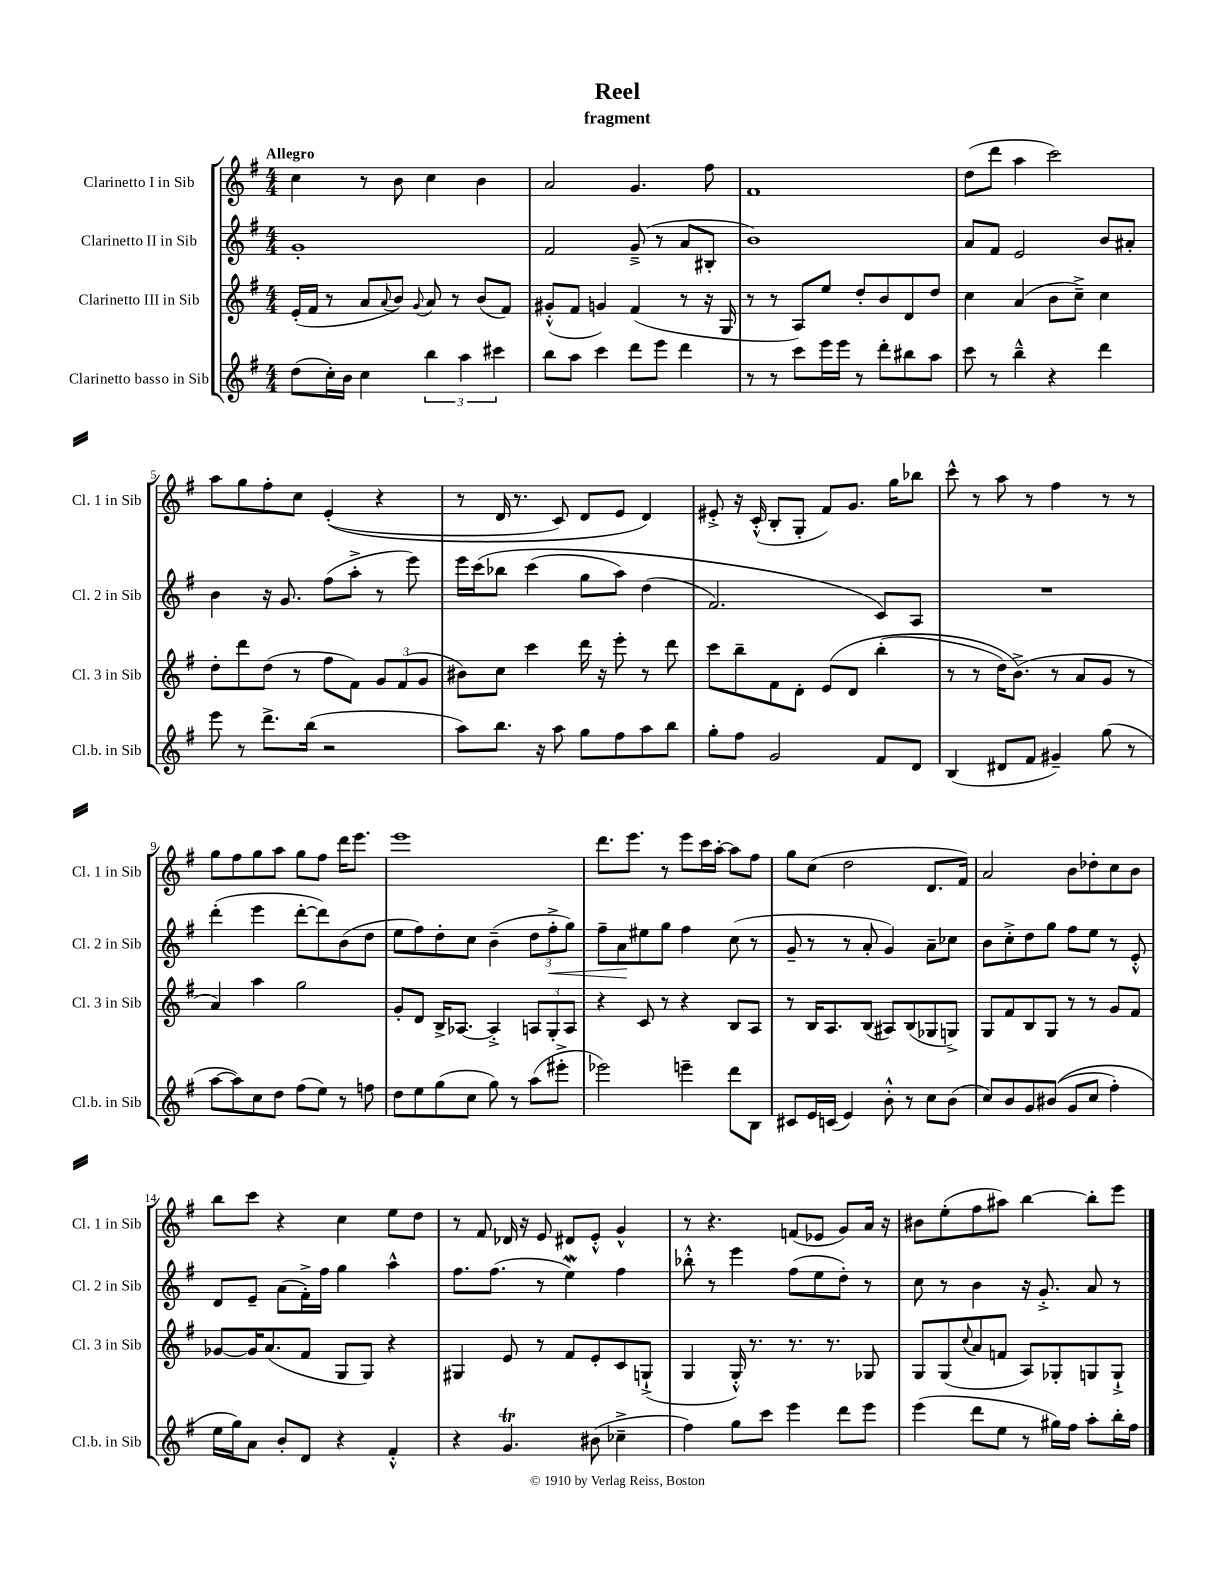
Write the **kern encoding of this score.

**kern	**kern	**kern	**kern
*staff4	*staff3	*staff2	*staff1
*clefG2	*clefG2	*clefG2	*clefG2
*k[f#]	*k[f#]	*k[f#]	*k[f#]
*M4/4	*M4/4	*M4/4	*M4/4
(8dd\L	(16e'/LL	1g'	4cc\
.	16f#/JJ	.	.
16cc'\L)	8r	.	.
16b\JJ	.	.	.
4cc\	8a/L	.	8r
.	8qqa/	.	.
.	8b/J)	.	8b\
.	8qqg/	.	.
6bb\	8a/	.	4cc\
.	8r	.	.
6aa\	.	.	.
.	(8b/L	.	4b\
6ccc#\	.	.	.
.	8f#/J)	.	.
=	=	=	=
8bb\L	(8g#'^^/L	2f#/	2a/
8aa\J	8f#/J	.	.
4ccc\	4g/)	.	.
8ddd\L	(4f#/	(8g~^/	4.g/
8eee\J	.	8r	.
4ddd\	8r	8a/L	.
.	16r	8B#'/J	8ff#\
.	16G/	.	.
=	=	=	=
8r	8r	1b)	1f#
8r	8r	.	.
8ccc\L	8A/L)	.	.
16eee\L	8ee/J	.	.
16eee\JJ	.	.	.
8r	8dd'/L	.	.
8ddd'\L	8b/	.	.
8bb#\	8d/	.	.
8aa\J	8dd/J	.	.
=	=	=	=
8ccc\	4cc\	8a/L	(8dd\L
8r	.	8f#/J	8ddd\J
4bb~^^\	(4a/	2e/	4aa\
4r	8b\L	.	2ccc\)
.	8cc~^\J)	.	.
4ddd\	4cc\	8b/L	.
.	.	8a#'/J	.
=	=	=	=
8eee\	8dd'\L	4b\	8aa\L
8r	8ddd\	.	8gg\
8.ddd^\L	(8dd\J	16r	8ff#'\
.	.	8.g/	.
.	8r	.	8cc\J
(16bb\Jk	.	.	.
2r	8ff#\L	(8ff#\L	&((4e'/
.	8f#\J)	8aa'^\J	.
.	12g/L	8r	4r
.	(12f#/	.	.
.	.	8eee\)	.
.	12g/J	.	.
=	=	=	=
8aa\L)	8b#\L)	16eee\LL	8r
.	.	&(16ccc\J	.
8.bb\J	8cc\J	8bb-\J	16d/
.	.	.	8.r
.	4ccc\	(4ccc\	.
16r	.	.	.
8aa\	.	.	8c/)
8gg\L	16ddd\	8gg\L	8d/L
.	16r	.	.
8ff#\	8eee'\	8aa\J)	8e/J
8aa\	8r	(4dd\	4d/&)
8bb\J	8ddd\	.	.
=	=	=	=
8gg'\L	8ccc\L	2.f#/)	8e#'^/
8ff#\J	8bb~\	.	16r
.	.	.	(16c'^^/
2g/	8f#\	.	8B'/L
.	8d'\J	.	8G'/J
.	&(8e/L	.	8f#/L)
.	8d/J	.	8.g/J
8f#/L	(4bb'\	8c/L&)	.
.	.	.	16gg\LK
8d/J	.	8A/J	8bb-\J
=	=	=	=
(4B/	8r	1r	8ccc^^\
.	8r	.	8r
8d#/L	16dd\LK)	.	8aa\
.	(8.b^\J&)	.	.
8f#/J	.	.	8r
4g#~/)	8r	.	4ff#\
.	8a/L	.	.
(8gg\	8g/J	.	8r
8r	8r	.	8r
=	=	=	=
[8aa\L	4a/)	(4ddd'\	8gg\L
8aa\])	.	.	8ff#\
8cc\	4aa\	4eee\	8gg\
8dd\J	.	.	8aa\J
(8ff#\L	2gg\	[8ddd'\L	8gg\L
8ee\J)	.	8ddd\])	8ff#\J
8r	.	(8b\	16ddd\LK
.	.	.	8.eee\J
8ff\	.	8dd\J	.
=	=	=	=
8dd\L	8g'/L	8ee\L	1eee
8ee\	8d/J	8ff#\)	.
(8gg\	16B^/LK	8dd'\	.
.	[8.A-/J	.	.
8cc\J	.	8cc\J	.
8gg\)	4A-'^/]	(4b~\	.
8r	.	.	.
(8aa\L	12A/L	12dd\L	.
.	12G'/	12ff#'^\	.
8eee#'^\J	.	.	.
.	12A/J	12gg\J)	.
=	=	=	=
2eee-\)	4r	8ff#~\L	8.ddd\L
.	.	8a\	.
.	.	.	8.eee\J
.	8c/	8ee#\	.
.	8r	8gg\J	8r
4eee~\	4r	4ff#\	8eee\L
.	.	.	16ccc\L
.	.	.	[16aa'\JJ
8ddd\L	8B/L	(8cc\	8aa\]L
8B\J	8A/J	8r	8ff#\J
=	=	=	=
8c#/L	8r	8g~/	8gg\L
16e/L	16B/LK	8r	(8cc\J
(16c/JJ	8.A/	.	.
4e/)	.	8r	2dd\
.	(8B/J	8a'/	.
8b'^^\	8A#/L)	4g/)	.
8r	(8B/	.	.
8cc\L	8G-/	8a~\L	8.d/L
(8b\J	8G^/J)	8cc-\J	.
.	.	.	16f#/Jk)
=	=	=	=
8cc/L)	8G/L	8b\L	2a/
8b/	8f#/	8cc'^\	.
8g/	8B/	8dd\	.
&((8b#/J	8G/J	8gg\J	.
8g/L	8r	8ff#\L	8b\L
8cc/J	8r	8ee\J	8dd-'\
4ff#'\)	8g/L	8r	8cc\
.	8f#/J	8e'^^/	8b\J
=	=	=	=
16ee\LL	[8g-/L	8d/L	8bb\L
16gg\J&)	.	.	.
8a\J	16g-/]K	8e~/J	8ccc\J
.	(8.a/	.	.
8b'/L	.	(8a\L	4r
8d/J	8f#/J	16f#'^\L)	.
.	.	16ff#\JJ	.
4r	8G/L	4gg\	4cc\
.	8G/J)	.	.
4f#'^^/	4r	4aa^^\	8ee\L
.	.	.	8dd\J
=	=	=	=
4r	4G#/	8.ff#\L	8r
.	.	.	8f#/
.	.	(8.ff#\J	.
4.g/	8e/	.	16d-/
.	.	.	16r
.	8r	8r	8e/
.	8f#/L	4ee\)	8d#/L
(8b#\	8e'/	.	8e'^^/J
4cc-~^\	8c/	4ff#\	4g^^/
.	(8G`^/J	.	.
=	=	=	=
4ff#\)	4G/	8bb-'^^\	8r
.	.	8r	4.r
8gg\L	16G'^^/)	4eee\	.
.	8.r	.	.
8ccc\J	.	.	.
4eee\	8.r	(8ff#\L	(8f/L
.	.	8ee\	8e-/J
.	8.r	.	.
8ddd\L	.	8dd'\J)	8g/L)
8eee\J	8G-/	8r	16a/Jk
.	.	.	16r
=	=	=	=
(4eee\	8G/L	8cc\	8b#\L
.	(8G/	8r	(8ee'\
.	8qqcc/	.	.
8ddd\L	8a/	4b\	8ff#\
8ee\J	8f/J	.	8aa#\J)
8r	8A/L)	16r	[4bb\
.	.	8.g'^/	.
16gg#\LL)	8G-'/	.	.
16ff#\JJ	.	.	.
8aa'\L	8G/	8a/	8bb'\]L
16bb'\L	8G`^/J	8r	8eee\J
16ff#\JJ	.	.	.
==	==	==	==
*-	*-	*-	*-
